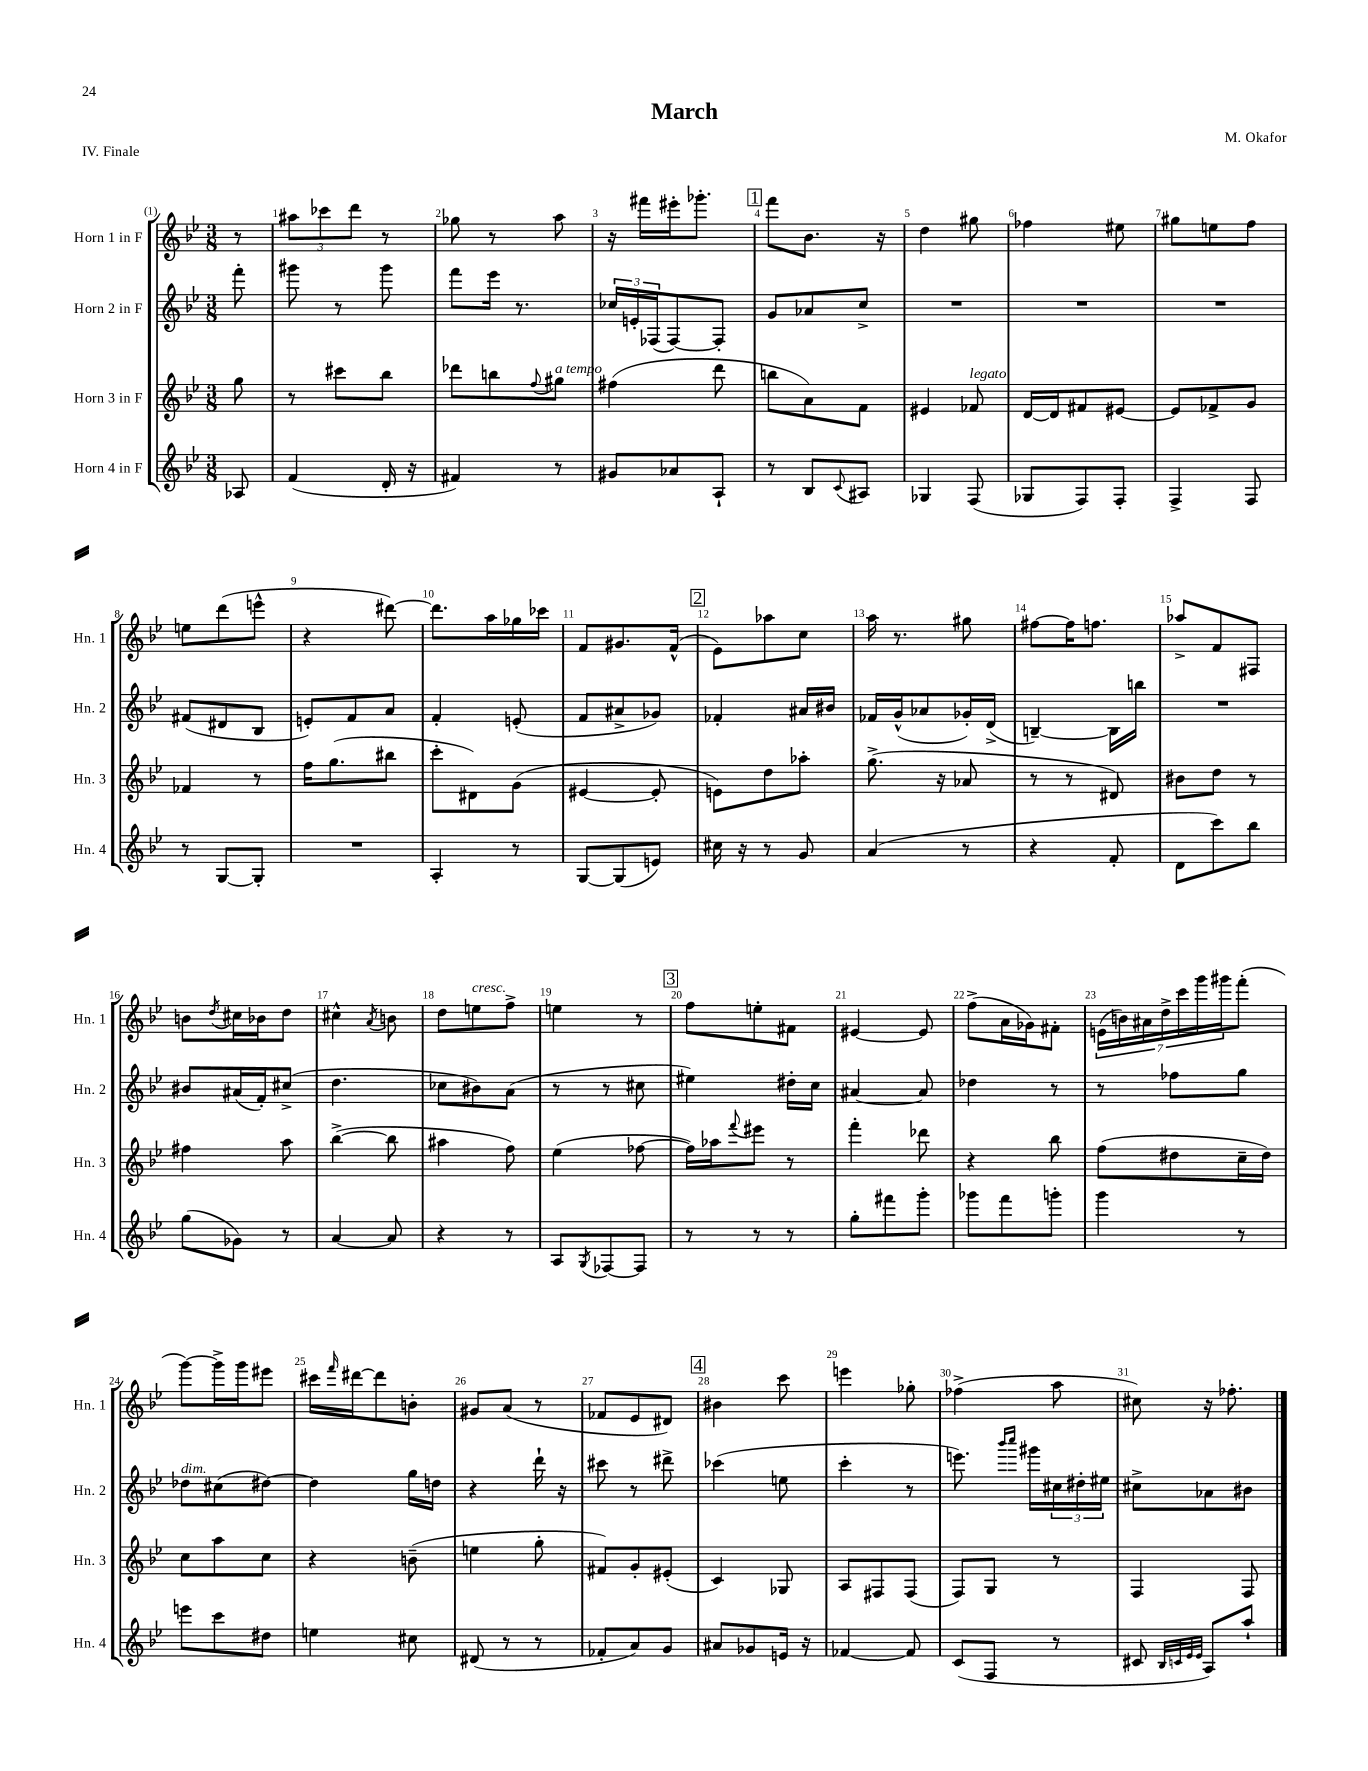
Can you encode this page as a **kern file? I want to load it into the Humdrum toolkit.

**kern	**kern	**kern	**kern
*staff4	*staff3	*staff2	*staff1
*clefG2	*clefG2	*clefG2	*clefG2
*k[b-e-]	*k[b-e-]	*k[b-e-]	*k[b-e-]
*M3/8	*M3/8	*M3/8	*M3/8
8A-/	8gg\	8fff'\	8r
=	=	=	=
(4f/	8r	8ggg#\	12aa#\L
.	.	.	12ccc-\
.	8ccc#\L	8r	.
.	.	.	12ddd\J
16d'/	8bb-\J	8ggg#\	8r
16r	.	.	.
=	=	=	=
4f#/)	8ddd-\L	8fff\L	8gg-\
.	8bb\	16eee-\Jk	8r
.	.	8.r	.
.	8qqff/	.	.
8r	8gg#\J	.	8aa\
=	=	=	=
8g#/L	(4ff#\	24cc-/LL	16r
.	.	24e'/	.
.	.	.	16fff#\LL
.	.	(24F-/J	.
8a-/	.	[8F-/)	16eee#'\J
.	.	.	8.ggg-'\J
8A`/J	8ddd\	8F-'/]J	.
=	=	=	=
8r	8bb\L	8g/L	8fff\L
8B-/L	8a\)	8a-/	8.b-\J
8qqc/	.	.	.
8A#/J	8f\J	8cc^/J	.
.	.	.	16r
=	=	=	=
4G-/	4e#/	4.r	4dd\
(8F/	8f-/	.	8gg#\
=	=	=	=
8G-/L	[16d/LL	4.r	4ff-\
.	16d/]J	.	.
8F/)	8f#/	.	.
8F'/J	[8e#/J	.	8ee#\
=	=	=	=
4F^/	8e#/]L	4.r	8gg#\L
.	8f-^/	.	8ee\
8F/	8g/J	.	8ff\J
=	=	=	=
8r	4f-/	(8f#/L	8ee\L
[8G/L	.	8d#/	(8ddd\
8G'/]J	8r	8B-/J	8eee^^\J
=	=	=	=
4.r	16ff\LK	8e'/L)	4r
.	(8.gg\	.	.
.	.	8f/	.
.	8bb#\J	8a/J	[8ddd#\)
=	=	=	=
4A'/	8ccc'\L	4f'/	8.ddd#\]L
.	8d#\)	.	.
.	.	.	16aa\L
8r	(8g\J	(8e'/	16gg-\
.	.	.	16ccc-\JJ
=	=	=	=
[8G/L	[4e#/	8f/L	8f/L
(8G/]	.	8a#^/	8.g#/
8e/J)	8e#'/]	8g-/J)	.
.	.	.	(16f^^/Jk
=	=	=	=
16cc#\	8e\L)	4f-'/	8e-\L)
16r	.	.	.
8r	8dd\	.	8aa-\
8g/	8aa-'\J	16a#/LL	8cc\J
.	.	16b#/JJ	.
=	=	=	=
(4a/	(8.gg^\	16f-/LL	16aa\
.	.	(16g^^/J	8.r
.	.	8a-/	.
.	16r	.	.
8r	8a-/	16g-'/L)	8gg#\
.	.	(16d^/JJ	.
=	=	=	=
4r	8r	[4B~/)	[8ff#\L
.	8r	.	16ff#\]K
.	.	.	8.ff\J
8f'/	8d#/)	16B\]LL	.
.	.	16bb\JJ	.
=	=	=	=
8d\L	8b#\L	4.r	8aa-^/L
8ccc\)	8dd\J	.	8f/
8bb-\J	8r	.	8F#/J
=	=	=	=
(8gg\L	4ff#\	8b#/L	8b\L
.	.	.	8qdd/
8g-\J)	.	(16a#/L	16cc#\L
.	.	16f'/J)	16b-\J
8r	8aa\	(8cc#^/J	8dd\J
=	=	=	=
[4a/	([4bb-^\	4.dd\	4cc#^^\
.	.	.	8qa/
8a/]	8bb-\]	.	8b\
=	=	=	=
4r	4aa#\	8cc-\L	8dd\L
.	.	8b#\)	8ee\
8r	8ff\)	(8a\J	8ff^\J
=	=	=	=
8A/L	(4ee-\	8r	4ee\
8qG/	.	.	.
[8F-/	.	8r	.
8F-/]J	[8ff-\	8cc#\	8r
=	=	=	=
8r	16ff-\]LL)	4ee#\)	8ff\L
.	16aa-\J	.	.
.	8qqfff/	.	.
8r	8eee#\J	.	8ee'\
8r	8r	16dd#'\LL	8f#\J
.	.	16cc\JJ	.
=	=	=	=
8gg'\L	4fff'\	[4a#/	[4e#/
8fff#\	.	.	.
8ggg'\J	8ddd-\	8a#/]	8e#/]
=	=	=	=
8ggg-\L	4r	4dd-\	(8ff^\L
8fff\	.	.	16a\L
.	.	.	16g-\J)
8ggg'\J	8bb-\	8r	8f#'\J
=	=	=	=
4ggg\	(8ff\L	8r	(28e\LL
.	.	.	28b\)
.	.	.	28a#\
.	.	.	28dd^\
.	8dd#\	8ff-\L	.
.	.	.	28ccc\
.	.	.	28ggg\
.	.	.	28ggg#\J
8r	16cc~\L	8gg\J	(8fff'\J
.	16dd#\JJ)	.	.
=	=	=	=
8eee\L	8cc\L	8dd-\L	[8ggg\L)
8ccc\	8aa\	(8cc#\	16ggg^\]L
.	.	.	16ggg\J
8dd#\J	8cc\J	[8dd#\J)	8eee#\J
=	=	=	=
4ee\	4r	4dd#\]	16ccc#\LL
.	.	.	16qqfff/
.	.	.	[16ddd#\J
.	.	.	8ddd#\]
8cc#\	(8b~\	16gg\LL	8b'\J
.	.	16dd\JJ	.
=	=	=	=
(8d#/	4ee\	4r	8g#/L
8r	.	.	(8a/J
8r	8gg'\	16ddd`\	8r
.	.	16r	.
=	=	=	=
8f-'/L	8f#/L)	8ccc#\	8f-/L
8a/)	8g'/	8r	8e-/
8g/J	(8e#'/J	8ddd#^\	8d#/J)
=	=	=	=
8a#/L	4c/)	(4ccc-\	4b#\
8g-/	.	.	.
16e/Jk	8G-/	8ee\	8ccc\
16r	.	.	.
=	=	=	=
[4f-/	8A/L	4ccc'\	4eee\
.	8F#/	.	.
8f-/]	(8F#/J	8r	8gg-'\
=	=	=	=
(8c/L	8F/L)	8.eee\)	(4ff-^\
8F/J	8G/J	.	.
.	.	16qqbbb-/LL	.
.	.	16qqcccc/JJ	.
.	.	16ggg#\LL	.
8r	8r	24cc#\	8aa\
.	.	24dd#'\	.
.	.	24ee#\JJ	.
=	=	=	=
8c#/	4F/	8cc#^\L	8cc#\)
32qqB-/LLL	.	.	.
32qqc/	.	.	.
32qqe-/	.	.	.
32qqe-/JJJ	.	.	.
8A/L)	.	8a-\	16r
.	.	.	8.ff-'\
8aa`/J	8F/	8b#\J	.
==	==	==	==
*-	*-	*-	*-
